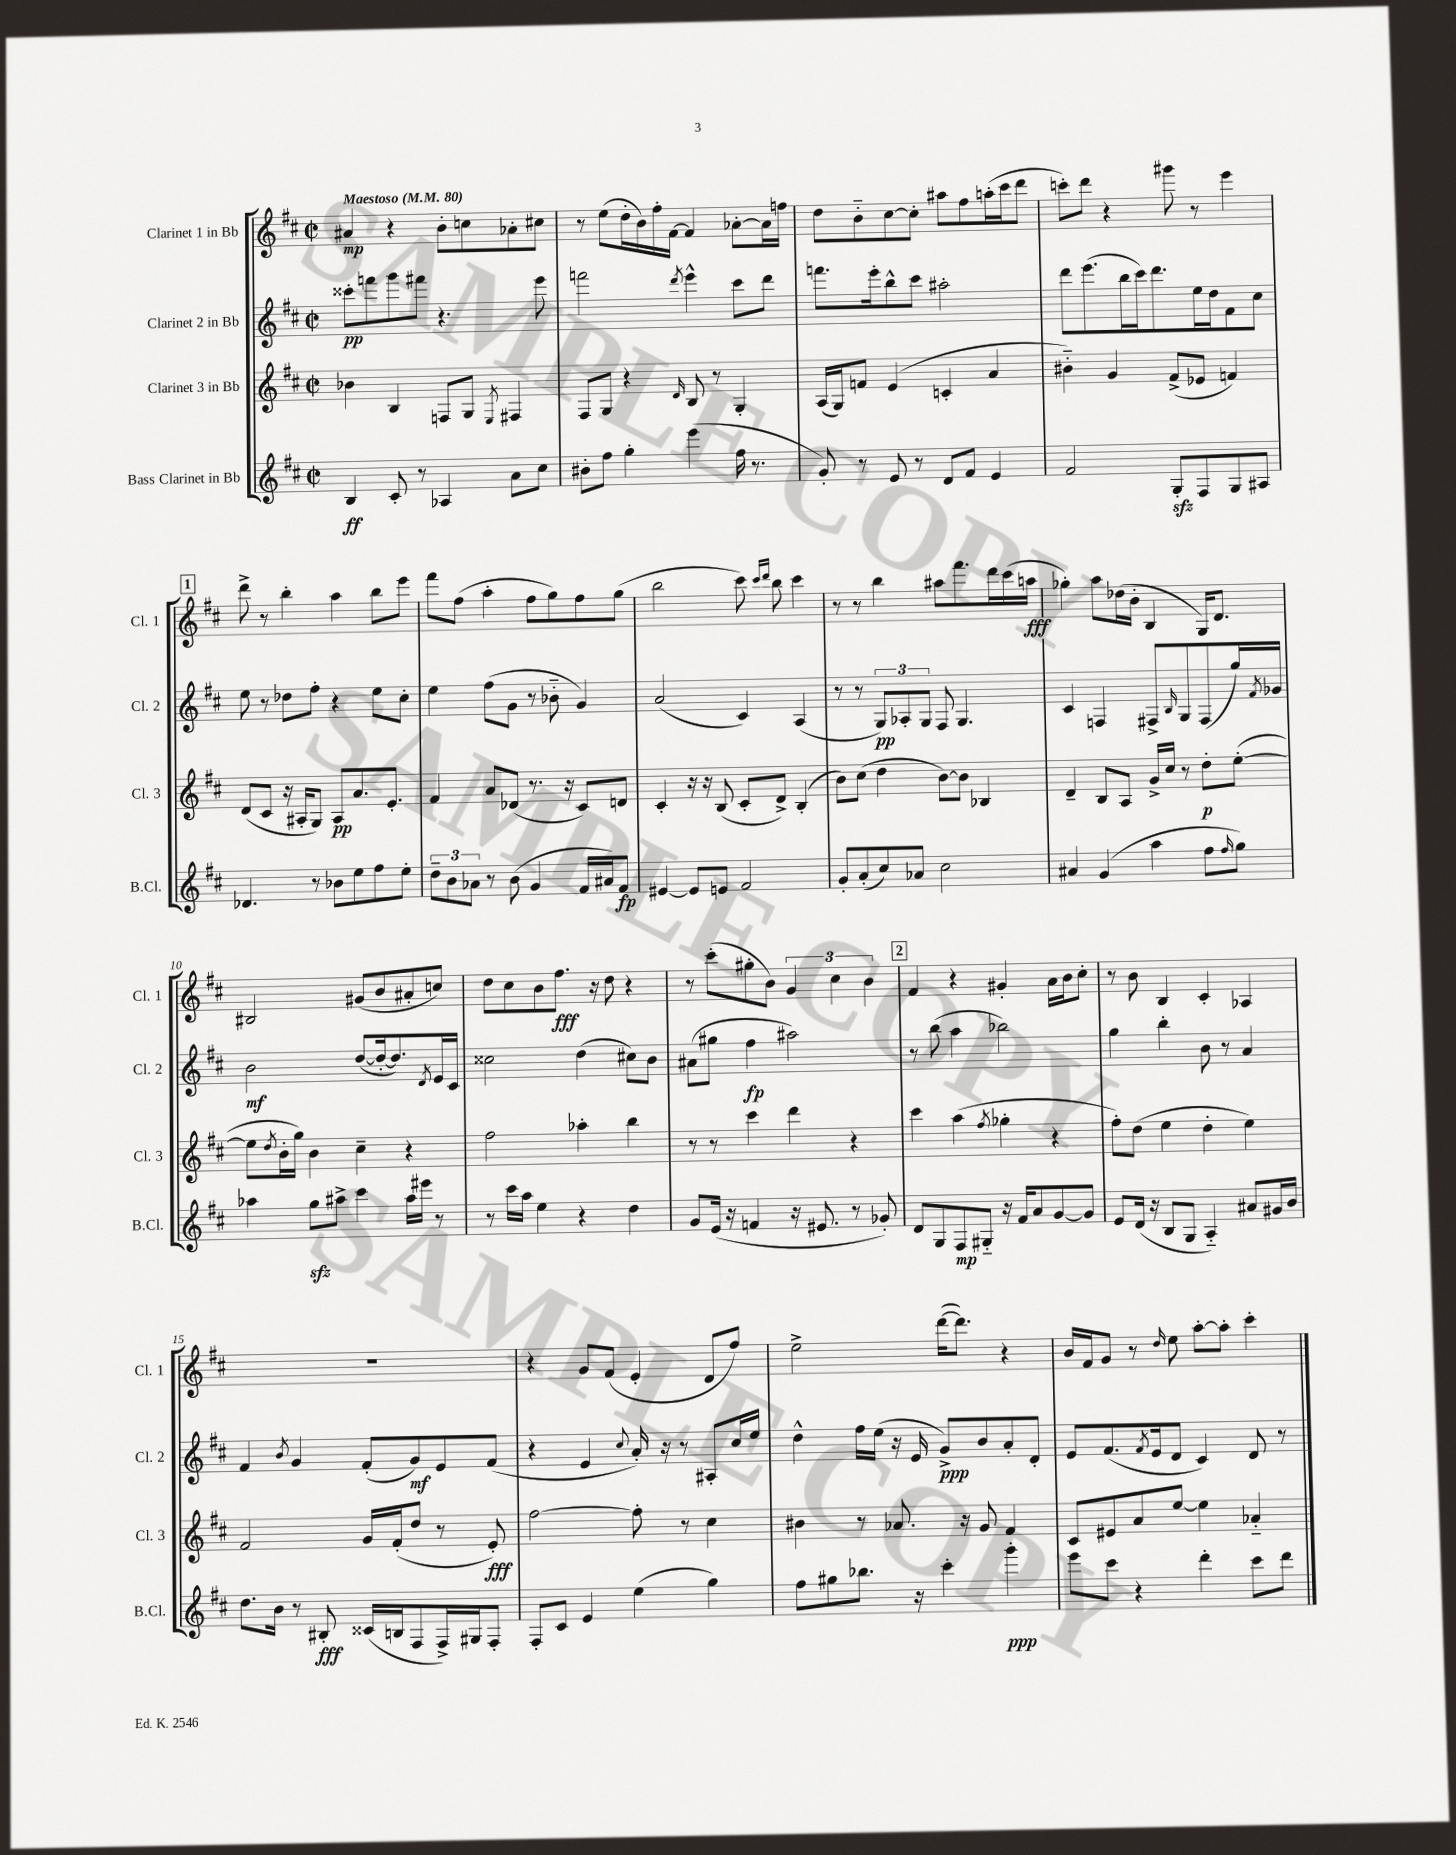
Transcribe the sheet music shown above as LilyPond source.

<<
\new StaffGroup <<
\new Staff = "s0" \with { instrumentName = "Clarinet 1 in Bb" shortInstrumentName = "Cl. 1" } {
    \clef treble \key d \major \defaultTimeSignature \time 2/2 \tempo "Maestoso" 4 = 80
    ais'4\mp r4 b'8-. c''8 aes'8-. cis''8 |
    r8 e''8( d''16-. b'16) fis''16-. fis'16~ fis'4 aes'8~-. aes'16 f''16 |
    d''8 b'8-_ cis''8~ cis''8-. ais''8 fis''8 a''16-.( cis'''16 d'''8 |
    c'''8-.) d'''8 r4 gis'''8 r8 e'''4 |
    \mark \markup { \box "1" } d'''8-> r8 b''4-. a''4 b''8 e'''8 |
    fis'''8 fis''8( a''4-. fis''8 g''8) fis''8 g''8( |
    b''2 cis'''8) \grace { cis'''16 d'''16 } b''8 cis'''4 |
    r8 r8 b''4 ais''8 fis'''8. d'''16 cis'''16( a''16\fff |
    ges''4-.) a''8 des''16( b'16-. b4 g16) d'8. |
    bis2 gis'8( b'8 ais'8-. c''8) |
    d''8 cis''8 b'8 fis''8.\fff r16 d''8 r4 |
    r8 cis'''8-.( gis''8-. b'8) \tuplet 3/2 { g'4 cis''4 b'4 } |
    \mark \markup { \box "2" } fis'4 r4 gis'4-. a'16 b'16 cis''8-. |
    r8 b'8 b4 cis'4-. aes4 |
    R1 |
    r4 g'8 fis'8( e'4-. d'8 fis''8) |
    e''2-> d'''16~( d'''8.) r4 |
    b'16 fis'16 g'8 r8 \grace { d''16 } e''8 a''8~-. a''8-. cis'''4-. \bar "|." |
}
\new Staff = "s1" \with { instrumentName = "Clarinet 2 in Bb" shortInstrumentName = "Cl. 2" } {
    \clef treble \key d \major \defaultTimeSignature \time 2/2
    cisis'''8-.\pp f'''8 g'''8 fis'''8 r4. e'''8 |
    f'''2 \acciaccatura { d'''8 } e'''4-^ cis'''8 d'''8 |
    f'''8. e'''16-. b''8-^ cis'''8 ais''2-. |
    d'''8 e'''8.( b''16 cis'''16) d'''8. e''16 d''16 fis'8 cis''8 |
    \mark \markup { \box "1" } e''8 r8 des''8 fis''8-. r4 e''8 cis''8-. |
    e''4 fis''8( g'8 r8 bes'8-_ g'4) |
    a'2( cis'4) a4( |
    r8 r8 \tuplet 3/2 { g8\pp) aes8-. g8 } fis8 g4. |
    cis'4 f4 fis8-> \grace { b16 } g8 fis8( g''16) \acciaccatura { fis'8 } ges'16 |
    b'2\mf d''8~( d''16~-. d''8.) \acciaccatura { d'8 } e'16 cis'16 |
    cisis''2 d''4( cis''8) b'8 |
    ais'8( gis''8 fis''4\fp ais''2) |
    \mark \markup { \box "2" } r8 b''8( a''4 bes''2) |
    g''4 b''4-. b'8 r8 a'4 |
    fis'4 \acciaccatura { b'8 } g'4 fis'8-.( g'8\mf) e'8 fis'8( |
    r4 e'4 \appoggiatura { cis''8 } a'16-.) r16 r8 ais8-. cis''16 e''16 |
    d''4-^ fis''16 e''16( r16 e'16 g'8->\ppp) b'8 a'8-. d'8-. |
    e'8 fis'8.( \acciaccatura { fis'8 } e'16 d'8 cis'4) d'8 r8 \bar "|." |
}
\new Staff = "s2" \with { instrumentName = "Clarinet 3 in Bb" shortInstrumentName = "Cl. 3" } {
    \clef treble \key d \major \defaultTimeSignature \time 2/2
    bes'4 b4 f8 g8 \acciaccatura { e8 } fis4 |
    fis8 g8 r4 \grace { d'16 } b8 r8 g4-. |
    a16( g16) f'8 e'4( c'4-. a'4 |
    bis'4-_) g'4 fis'8->( ees'8 f'4) |
    \mark \markup { \box "1" } d'8( cis'8 r16 ais16-. g8) ais8\pp a'8. e'8.-. |
    fis'4 a'8 des'8( r8. r16 cis'8) d'8 |
    cis'4-. r16 r16 b8( cis'8-. d'8->) b4-.( |
    b'8) cis''8( d''4 b'8~) b'8 bes4 |
    d'4-- b8 a8 g'16-> cis''16 r8 d''8-.\p e''8~-.( |
    e''8 \acciaccatura { d''8 } b'16-. g''16) b'4 cis''4-- r4 |
    fis''2 aes''4-. b''4 |
    r8 r8 cis'''4 d'''4 r4 |
    \mark \markup { \box "2" } cis'''4 a''4( \acciaccatura { fis''8 } ges''4-. r4 |
    fis''8-.) d''8( e''4 d''4-. e''4) |
    fis'2 g'16 fis'16-.( d''8 r8 e'8-.\fff) |
    fis''2~ fis''8-. r8 cis''4 |
    bis'4 r8 aes'8. r16 g'8 fis'4 |
    cis'8 eis'8 a'8 e''8~ e''4 aes'4-_ \bar "|." |
}
\new Staff = "s3" \with { instrumentName = "Bass Clarinet in Bb" shortInstrumentName = "B.Cl." } {
    \clef treble \key d \major \defaultTimeSignature \time 2/2
    b4\ff cis'8-. r8 aes4 a'8 cis''8 |
    bis'8-. fis''8 g''4-. e'''4( fis''16 r8. |
    g'8-.) r8 e'8 r8 d'8 fis'8 e'4 |
    fis'2 g8-.\sfz fis8 g8 ais8 |
    \mark \markup { \box "1" } des'4. r8 bes'8 e''8 fis''8 e''8-. |
    \tuplet 3/2 { d''8-- b'8 aes'8 } r8 b'8( g'4 fis'16 ais'16) fis'8\fp |
    eis'4~ eis'8 e'8 fis'2 |
    g'8-. a'8-.( cis''8) aes'8 cis''2 |
    ais'4 g'4( a''4 fis''8 \grace { fis''16 } g''8) |
    aes''4 g''8\sfz ais''8-> cis'''4 ais''16 eis'''16 r8 |
    r8 cis'''16 a''16 e''4 r4 d''4 |
    g'8 e'16( r16 f'4 r16 eis'8. r8 ges'8-.) |
    \mark \markup { \box "2" } d'8 g8 fis8\mp gis8-_ r16 fis'16 a'8 g'8~ g'8 |
    e'8 d'16( r16 b8 g8 a4-_) ais'8 gis'16 b'16 |
    d''8. b'16 r8 bis8-.\fff cisis'16( b16 fis8 fis16->) gis16 fis8-. |
    fis8-. cis'8 e'4 e''4( g''4) |
    fis''8 gis''8 bes''8. r16 cis'''4-. g'''4-.\ppp |
    e'''8 cis'''8 r4 d'''4-. cis'''8 d'''8 \bar "|." |
}
>>
>>
